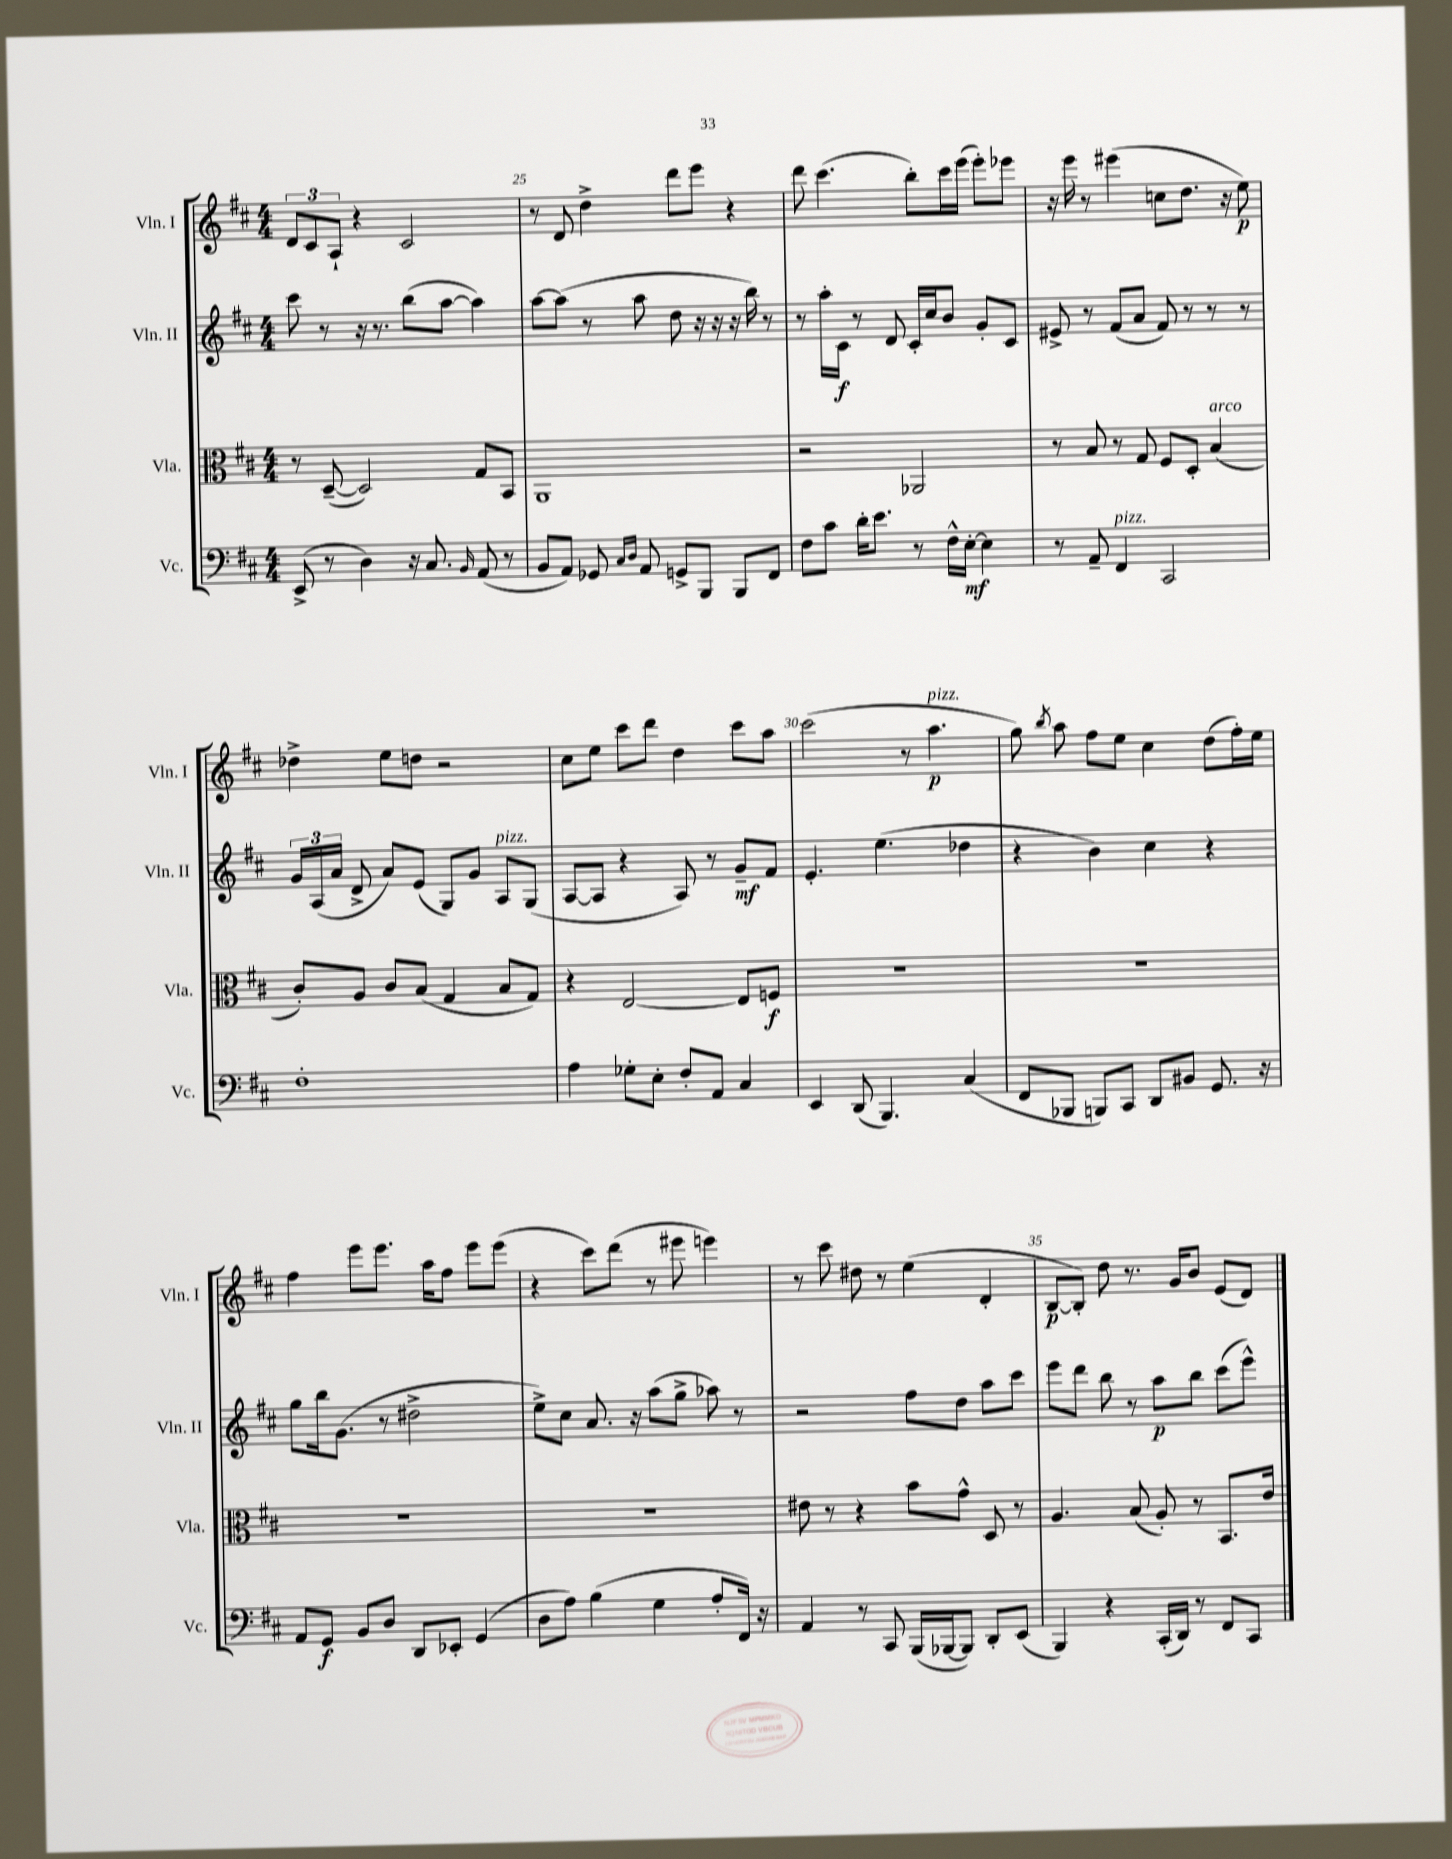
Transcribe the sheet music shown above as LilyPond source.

<<
\new StaffGroup <<
\new Staff = "s0" \with { instrumentName = "Vln. I" shortInstrumentName = "Vln. I" } {
    \clef treble \key d \major \numericTimeSignature \time 4/4
    \autoBeamOff \tuplet 3/2 { d'8[ cis'8 a8]-! } r4 cis'2 |
    r8 d'8 d''4-> d'''8[ e'''8] r4 |
    d'''8 cis'''4.( b''8[-.) cis'''16 e'''16]( e'''8[-.) ees'''8] |
    r16 e'''16 r8 eis'''4( c''8[ d''8.] r16 e''8\p) |
    des''4-> e''8[ d''8] r2 |
    cis''8[ e''8] cis'''8[ d'''8] d''4 cis'''8[ a''8] |
    cis'''2( r8 a''4.\p^\markup { \italic "pizz." } |
    g''8) \acciaccatura { b''8 } a''8 fis''8[ e''8] cis''4 d''8[( fis''16-.) e''16] |
    fis''4 e'''8[ e'''8.] a''16[ fis''8] e'''8[ e'''8]( |
    r4 cis'''8[) d'''8]( r8 eis'''8 e'''4) |
    r8 cis'''8 dis''8 r8 e''4( d'4-. |
    b8[~\p b8]-.) d''8 r8. g'16[ b'8] e'8[( d'8]) \bar "|." |
}
\new Staff = "s1" \with { instrumentName = "Vln. II" shortInstrumentName = "Vln. II" } {
    \clef treble \key d \major \numericTimeSignature \time 4/4
    \autoBeamOff cis'''8 r8 r16 r8. b''8[( a''8]~ a''4) |
    a''8[~ a''8]( r8 a''8 d''8 r16 r16 r16 b''16) r8 |
    r8 a''16[-. cis'16]\f r8 d'8 cis'16[-. cis''16 b'8] g'8[-. cis'8] |
    eis'8-> r8 fis'8[( a'8] fis'8) r8 r8 r8 |
    \tuplet 3/2 { g'16[ a16( a'16] } d'8-> a'8[) e'8]( g8[) g'8] a8[^\markup { \italic "pizz." } g8]( |
    a8[~ a8] r4 a8) r8 g'8[--\mf fis'8] |
    e'4.-. e''4.( des''4 |
    r4 b'4) cis''4 r4 |
    g''8[ b''16 g'8.]( r8 dis''2-> |
    e''8[->) cis''8] a'8. r16 a''8[( g''8]-> aes''8) r8 |
    r2 fis''8[ d''8] a''8[ cis'''8] |
    e'''8[ d'''8] b''8 r8 a''8[\p b''8] cis'''8[( e'''8]-^) \bar "|." |
}
\new Staff = "s2" \with { instrumentName = "Vla." shortInstrumentName = "Vla." } {
    \clef alto \key d \major \numericTimeSignature \time 4/4
    \autoBeamOff r8 d8~--( d2) g8[ b,8] |
    a,1 |
    r2 aes,2 |
    r8 b8 r8 g8 fis8[ d8]-. b4^\markup { \italic "arco" }( |
    cis'8[-.) a8] cis'8[ b8]( g4 b8[ g8]) |
    r4 e2~ e8[ f8]\f |
    R1 |
    R1 |
    R1 |
    R1 |
    eis'8 r8 r4 b'8[ g'8]-^ d8 r8 |
    a4. b8( a8-.) r8 b,8.[ e'16] \bar "|." |
}
\new Staff = "s3" \with { instrumentName = "Vc." shortInstrumentName = "Vc." } {
    \clef bass \key d \major \numericTimeSignature \time 4/4
    \autoBeamOff e,8->( r8 d4) r16 cis8. \grace { b,16 } a,8( r8 |
    b,8[ a,8]) ges,8 \grace { cis16[ d16] } a,8 g,8[-> b,,8] b,,8[ fis,8] |
    fis8[ cis'8] d'16[-. e'8.] r8 fis16[-^ e16]~-.\mf e4 |
    r8 a,8-- fis,4^\markup { \italic "pizz." } cis,2 |
    fis1-. |
    a4 ges8[-. e8]-. fis8[-. a,8] cis4 |
    e,4 d,8( b,,4.) cis4( |
    fis,8[ bes,,8] b,,8[) cis,8] d,8[ bis,8] g,8. r16 |
    a,8[ g,8]\f b,8[ d8] d,8[ ees,8]-. g,4( |
    d8[ a8]) b4( g4 a8[-. fis,16]) r16 |
    a,4 r8 cis,8 b,,16[( bes,,16~ bes,,8]) d,8[-. e,8]( |
    b,,4) r4 cis,16[-.( d,16]) r8 fis,8[ cis,8] \bar "|." |
}
>>
>>
\layout { \context { \Score currentBarNumber = #24 \override BarNumber.break-visibility = ##(#f #t #t) barNumberVisibility = #(every-nth-bar-number-visible 5) } }
